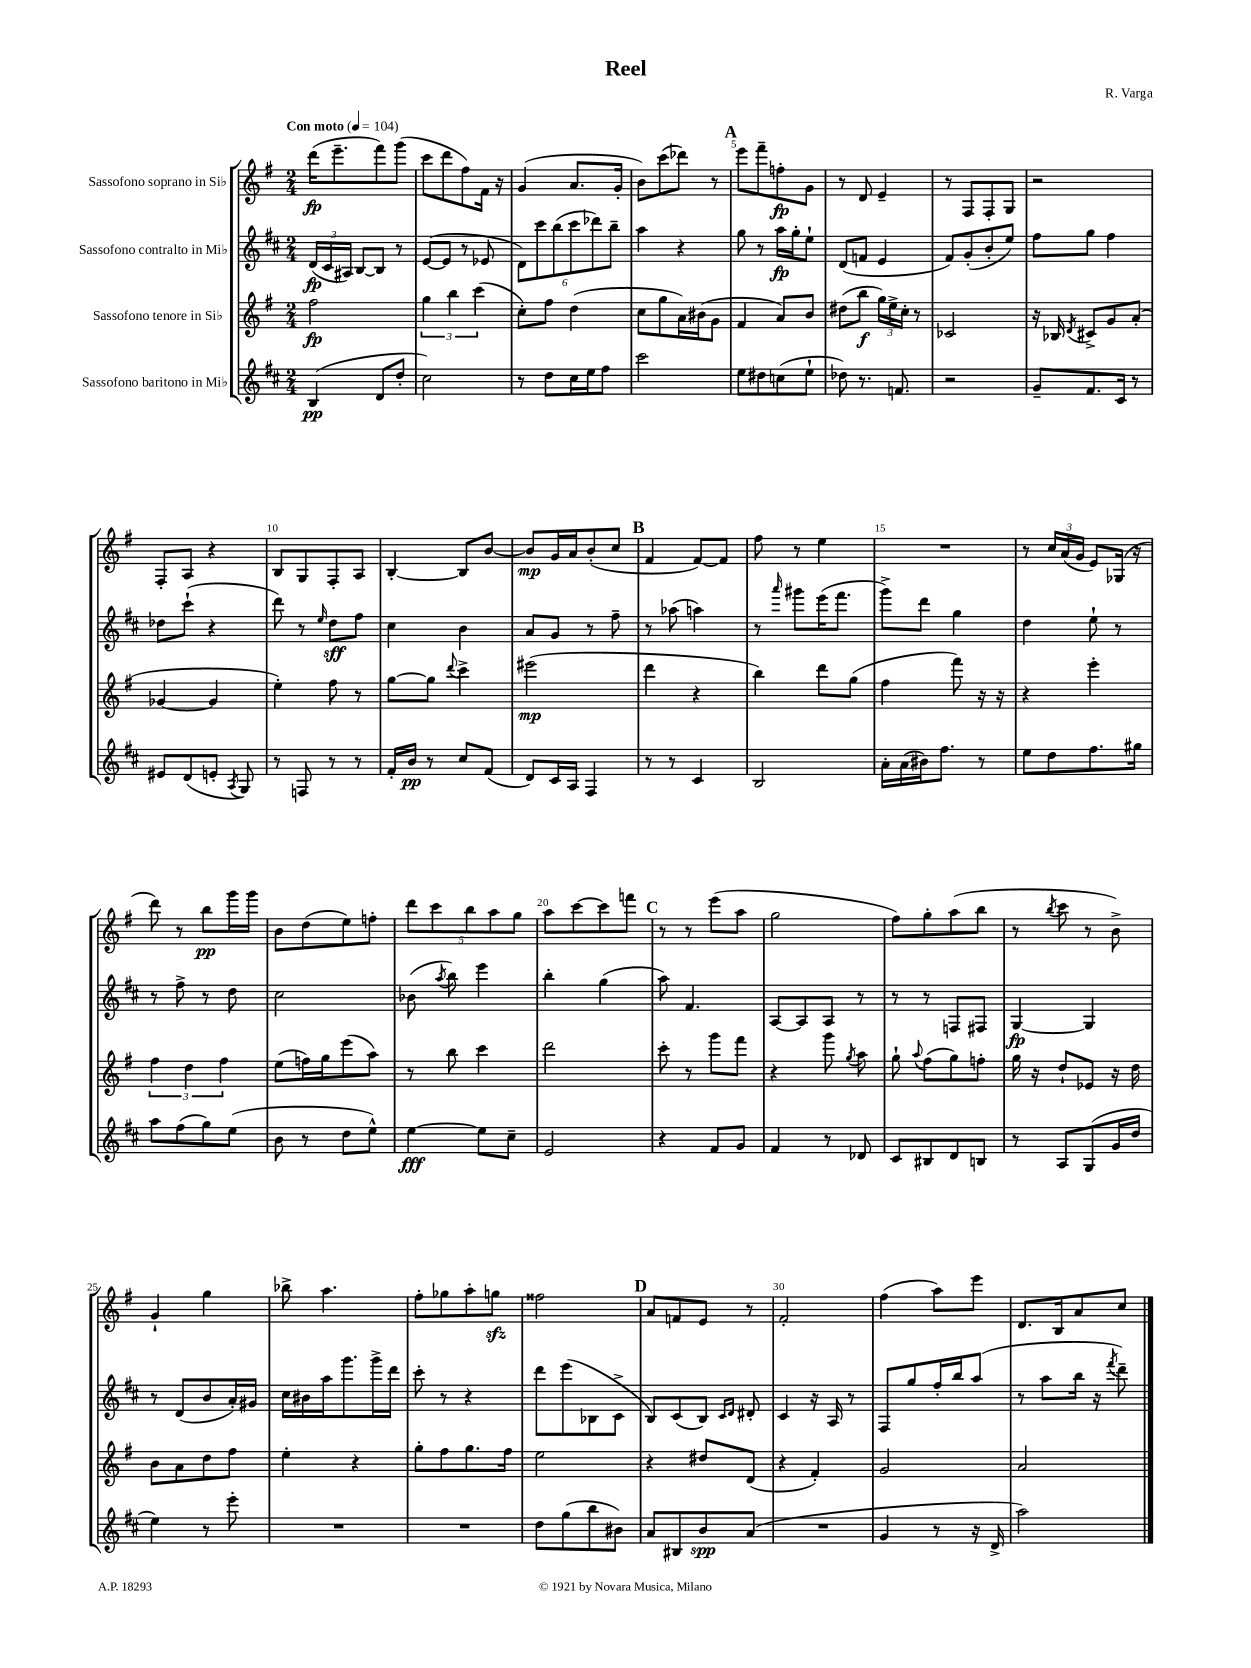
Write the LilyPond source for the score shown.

\header { title = "Reel" composer = "R. Varga" }
<<
\new StaffGroup <<
\new Staff = "s0" \with { instrumentName = "Sassofono soprano in Sib" } {
    \clef treble \key g \major \numericTimeSignature \time 2/4 \tempo "Con moto" 4 = 104
    \autoBeamOff d'''16[\fp( e'''8.-- fis'''8) g'''8]( |
    c'''8[ d'''8 fis''8) fis'16] r16 |
    g'4( a'8.[ g'16]-. |
    b'8[) c'''8( des'''8]) r8 |
    \mark \markup { \bold "A" } e'''8[ fis'''8-- f''8-.\fp g'8] |
    r8 d'8 e'4-- |
    r8 fis8[ fis8-. g8] |
    r2 |
    fis8[-. a8] r4 |
    b8[ g8 fis8-. a8] |
    b4~-. b8[ b'8]~ |
    b'8[\mp g'16 a'16 b'8-.( c''8] |
    \mark \markup { \bold "B" } fis'4 fis'8[~) fis'8] |
    fis''8 r8 e''4 |
    R2 |
    r8 \tuplet 3/2 { c''16[ a'16( g'16] } e'8[) ges16]( r16 |
    d'''8) r8 b''8[\pp g'''16 g'''16] |
    b'8[ d''8( e''8) f''8]-. |
    \tuplet 5/4 { d'''8[ c'''8 b''8 a''8 g''8] } |
    a''8[ c'''8~ c'''8 f'''8] |
    \mark \markup { \bold "C" } r8 r8 e'''8[( a''8] |
    g''2 |
    fis''8[) g''8-. a''8( b''8] |
    r8 \acciaccatura { b''8 } c'''8 r8 b'8->) |
    g'4-! g''4 |
    bes''8-> a''4. |
    fis''8[-. ges''8 a''8-. g''8]\sfz |
    fisis''2 |
    \mark \markup { \bold "D" } a'8[ f'8 e'8] r8 |
    fis'2-. |
    fis''4( a''8[) e'''8] |
    d'8.[ b16 a'8 c''8] \bar "|." |
}
\new Staff = "s1" \with { instrumentName = "Sassofono contralto in Mib" } {
    \clef treble \key d \major \numericTimeSignature \time 2/4
    \autoBeamOff \tuplet 3/2 { d'16[\fp( cis'16 ais16]) } b8[~ b8] r8 |
    e'8[~( e'8] r8 ees'8 |
    \tuplet 6/4 { d'8[) cis'''8 b''8( cis'''8 des'''8) b''8]-- } |
    a''4 r4 |
    \mark \markup { \bold "A" } g''8 r8 a''16[\fp g''16-. e''8]-! |
    d'8[( f'8] e'4 |
    fis'8[) g'8-.( b'8-. e''8]) |
    fis''8[ g''8] fis''4 |
    des''8[ cis'''8]-!( r4 |
    d'''8) r8 \grace { e''16 } d''8[\sff fis''8] |
    cis''4 b'4 |
    a'8[ g'8] r8 fis''8-- |
    \mark \markup { \bold "B" } r8 aes''8( a''4) |
    r8 \grace { a'''16 } gis'''8[ e'''16( fis'''8.] |
    g'''8[->) d'''8] g''4 |
    d''4 e''8-! r8 |
    r8 fis''8-> r8 d''8 |
    cis''2 |
    bes'8( \acciaccatura { a''8 } b''8) e'''4 |
    b''4-. g''4( |
    \mark \markup { \bold "C" } a''8) fis'4. |
    a8[~ a8 a8] r8 |
    r8 r8 f8[ fis8] |
    g4~\fp g4 |
    r8 d'8[( b'8 a'16-.) gis'16] |
    cis''16[ bis'16 a''16 g'''8. g'''16-> d'''16] |
    cis'''8-. r8 r4 |
    d'''8[ e'''8( bes8 cis'8]-> |
    \mark \markup { \bold "D" } b8[) cis'8( b8]) \grace { cis'16[ d'16] } dis'8-. |
    cis'4 r16 a16 r8 |
    fis8[ g''8 fis''16-. b''16 a''8]( |
    r8 a''8[ b''16] r16 \acciaccatura { fis'''8 } d'''8--) \bar "|." |
}
\new Staff = "s2" \with { instrumentName = "Sassofono tenore in Sib" } {
    \clef treble \key g \major \numericTimeSignature \time 2/4
    \autoBeamOff fis''2\fp |
    \tuplet 3/2 { g''4 b''4 c'''4( } |
    c''8[-.) fis''8] d''4( |
    c''8[ g''8 a'16) bis'16( g'8] |
    \mark \markup { \bold "A" } fis'4 a'8[) b'8] |
    dis''8[( b''8]\f \tuplet 3/2 { g''16[) e''16-> c''16]-. } r8 |
    ces'2 |
    r16 bes16 \acciaccatura { d'8 } cis'8[-> g'8 a'8]-.( |
    ges'4~ ges'4 |
    e''4-.) fis''8 r8 |
    g''8[~ g''8] \appoggiatura { d'''8 } c'''4-> |
    eis'''2\mp( |
    \mark \markup { \bold "B" } d'''4 r4 |
    b''4) d'''8[ g''8]( |
    fis''4 fis'''8) r16 r16 |
    r4 e'''4-. |
    \tuplet 3/2 { fis''4 d''4 fis''4 } |
    e''8[( f''16) g''16 e'''8( a''8]) |
    r8 b''8 c'''4 |
    d'''2 |
    \mark \markup { \bold "C" } c'''8-. r8 g'''8[ fis'''8] |
    r4 g'''8 \acciaccatura { g''8 } a''8 |
    g''8-! \appoggiatura { a''8 } fis''8[( g''8) f''8]-. |
    g''16 r16 d''8[-! ees'8] r16 d''16 |
    b'8[ a'8 d''8 fis''8] |
    e''4-. r4 |
    g''8[-. fis''8 g''8. fis''16] |
    e''2 |
    \mark \markup { \bold "D" } r4 dis''8[ d'8]( |
    r4 fis'4-.) |
    g'2 |
    a'2 \bar "|." |
}
\new Staff = "s3" \with { instrumentName = "Sassofono baritono in Mib" } {
    \clef treble \key d \major \numericTimeSignature \time 2/4
    \autoBeamOff b4\pp( d'8[ d''8]-. |
    cis''2) |
    r8 d''8[ cis''16 e''16 fis''8] |
    cis'''2 |
    \mark \markup { \bold "A" } e''8[ dis''8 c''8( e''8]-! |
    des''8) r8. f'8. |
    r2 |
    g'8[-- fis'8. cis'16] r8 |
    eis'8[ d'8( e'8]-. \acciaccatura { a8 } g8) |
    r8 f8 r8 r8 |
    fis'16[-. b'16]\pp r8 cis''8[ fis'8]( |
    d'8[) cis'16 a16] fis4 |
    \mark \markup { \bold "B" } r8 r8 cis'4 |
    b2 |
    a'16[-. a'16( bis'16) fis''8.] r8 |
    e''8[ d''8 fis''8. gis''16] |
    a''8[ fis''8( g''8) e''8]( |
    b'8 r8 d''8[ e''8]-^) |
    e''4~\fff e''8[ cis''8]-- |
    e'2 |
    \mark \markup { \bold "C" } r4 fis'8[ g'8] |
    fis'4 r8 des'8 |
    cis'8[ bis8 d'8 b8] |
    r8 a8[ g8( g'16 d''16] |
    e''4) r8 e'''8-. |
    R2 |
    R2 |
    d''8[ g''8( b''8 bis'8]) |
    \mark \markup { \bold "D" } a'8[ bis8 b'8\spp a'8]( |
    R2 |
    g'4 r8 r16 d'16-> |
    a''2) \bar "|." |
}
>>
>>
\layout { \context { \Score \override BarNumber.break-visibility = ##(#f #t #t) barNumberVisibility = #(every-nth-bar-number-visible 5) } }
